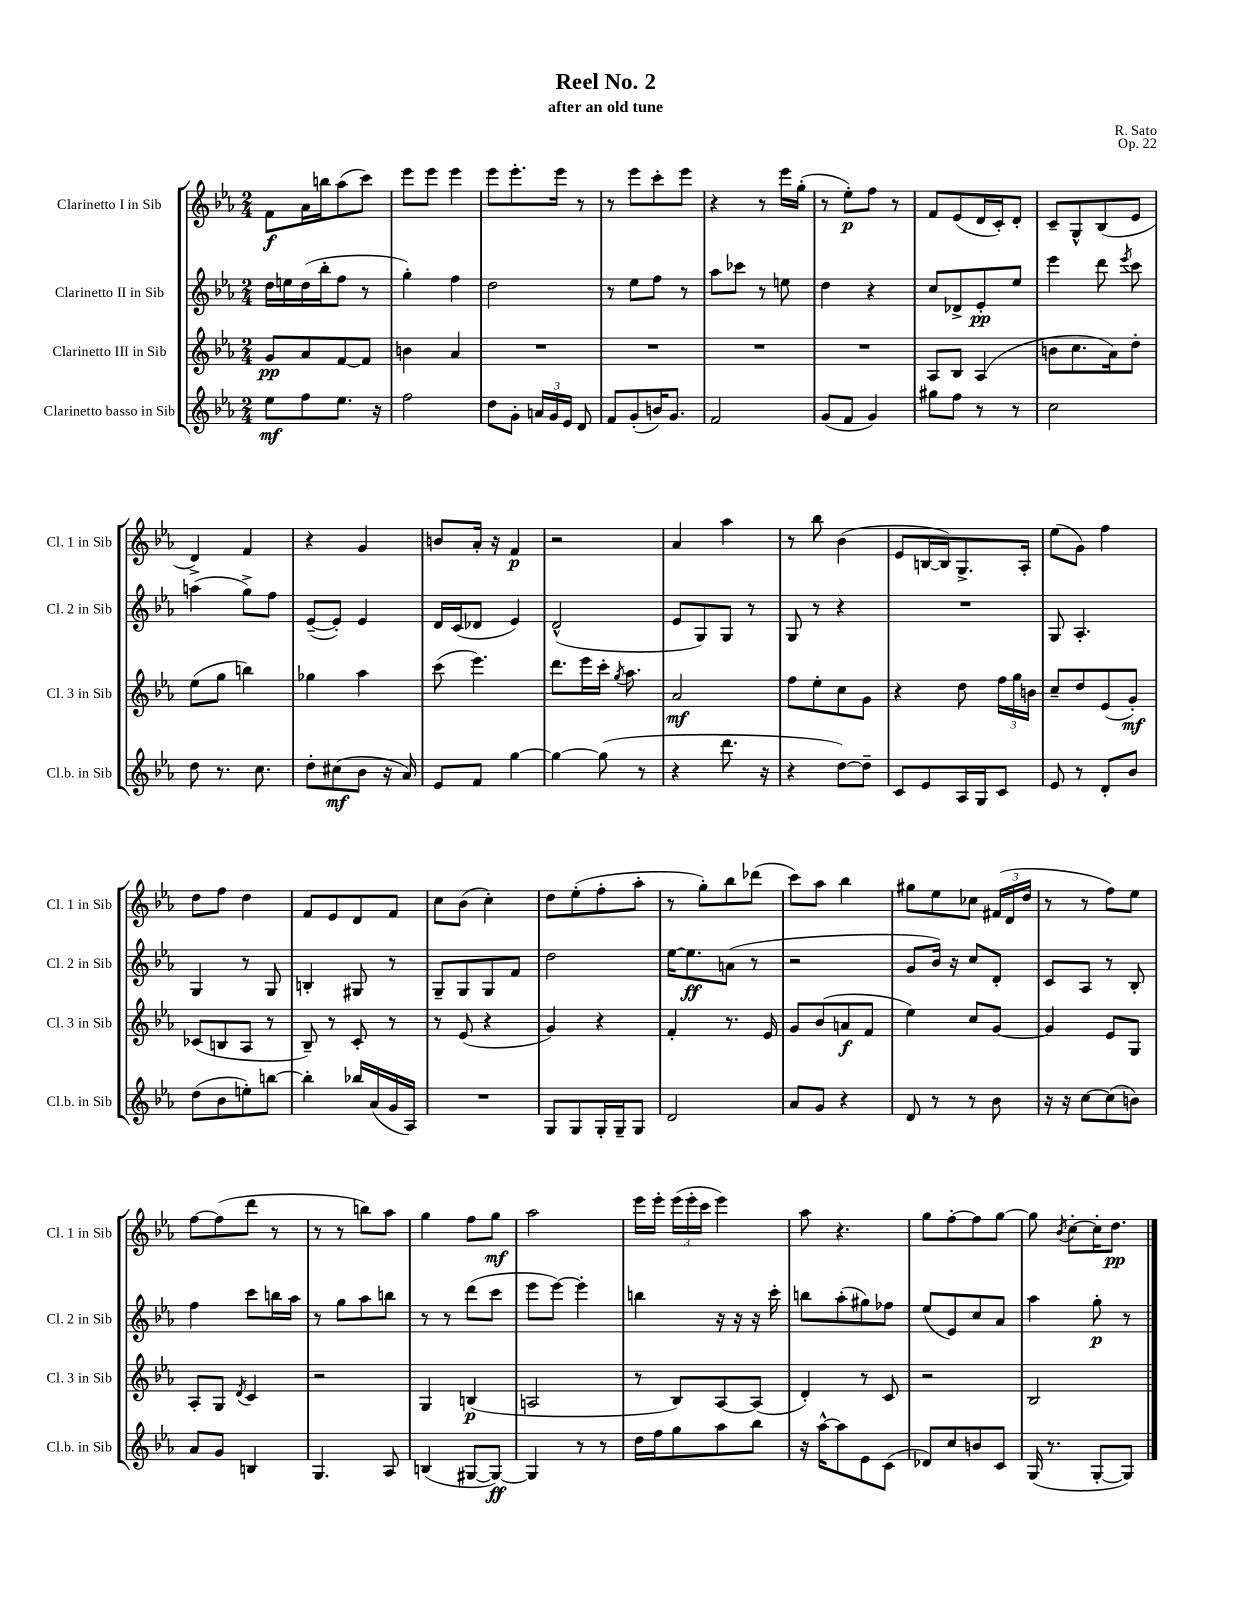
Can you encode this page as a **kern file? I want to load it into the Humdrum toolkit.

**kern	**kern	**kern	**kern
*staff4	*staff3	*staff2	*staff1
*clefG2	*clefG2	*clefG2	*clefG2
*k[b-e-a-]	*k[b-e-a-]	*k[b-e-a-]	*k[b-e-a-]
*M2/4	*M2/4	*M2/4	*M2/4
8ee-\L	8g/L	16dd\LL	8f\L
.	.	16ee\	.
8ff\	8a-/	(16dd\	16a-\L
.	.	16bb-'\J	16bb\J
8.ee-\J	[8f/	8ff\J	(8aa-\
.	8f/]J	8r	8ccc\J)
16r	.	.	.
=	=	=	=
2ff\	4b\	4gg'\)	8eee-\L
.	.	.	8eee-\J
.	4a-/	4ff\	4eee-\
=	=	=	=
8dd\L	2r	2dd\	8eee-\L
8g'\J	.	.	8.eee-'\
24a/LL	.	.	.
24g/	.	.	.
.	.	.	16eee-\Jk
24e-/JJ	.	.	.
8d/	.	.	8r
=	=	=	=
8f/L	2r	8r	8r
(8g'/	.	8ee-\L	8eee-\L
16b/K)	.	8ff\J	8ccc'\
8.g/J	.	.	.
.	.	8r	8eee-\J
=	=	=	=
2f/	2r	8aa-\L	4r
.	.	8ccc-\J	.
.	.	8r	8r
.	.	8ee\	16eee-\LL
.	.	.	(16gg'\JJ
=	=	=	=
(8g/L	2r	4dd\	8r
8f/J	.	.	8ee-'\L)
4g/)	.	4r	8ff\J
.	.	.	8r
=	=	=	=
8gg#\L	8A-/L	8cc/L	8f/L
8ff\J	8B-/J	8d-^/	(8e-/
8r	(4A-/	8e-'/	16d/L
.	.	.	16c'/J)
8r	.	8ee-/J	8d'/J
=	=	=	=
2cc\	8b\L	4eee-\	8c~/L
.	8.cc\	.	8G^^/
.	.	8ddd\	(8B-/
.	16a-\k)	.	.
.	.	8qeee-/	.
.	8dd'\J	8ccc\	8e-/J
=	=	=	=
8dd\	(8ee-\L	(4aa\	4d^/)
8.r	8gg\J	.	.
.	4bb\)	8gg^\L)	4f/
8.cc\	.	.	.
.	.	8ff\J	.
=	=	=	=
8dd'\L	4gg-\	([8e-~/L	4r
(8cc#\	.	8e-'/]J)	.
8b-\J	4aa-\	4e-/	4g/
16r	.	.	.
16a-/)	.	.	.
=	=	=	=
8e-/L	(8ccc\	16d/LL	8b/L
.	.	(16c/J	.
8f/J	4.eee-\)	8d-/J	16a-'/Jk
.	.	.	16r
[4gg\	.	4e-/)	4f/
=	=	=	=
4gg\_	8.ddd\L	(2d^^/	2r
.	16eee-\L	.	.
(8gg\]	16ccc'\JJ	.	.
.	8qgg/	.	.
.	8.aa-\	.	.
8r	.	.	.
=	=	=	=
4r	2a-/	8e-/L	4a-/
.	.	8G/)	.
8.ddd\	.	8G/J	4aa-\
.	.	8r	.
16r	.	.	.
=	=	=	=
4r	8ff\L	8G/	8r
.	8ee-'\	8r	8bb-\
[8dd\L)	8cc\	4r	(4b-\
8dd~\]J	8g\J	.	.
=	=	=	=
8c/L	4r	2r	8e-/L
8e-/	.	.	[16B/L
.	.	.	16B/]J)
16A-/L	8dd\	.	8.G^/
16G/J	.	.	.
8c/J	24ff\LL	.	.
.	24gg\	.	.
.	.	.	16A-'/Jk
.	24b\JJ	.	.
=	=	=	=
8e-/	8cc~/L	8G/	(8ee-\L
8r	8dd/	4.A-'/	8g\J)
8d'/L	(8e-/	.	4ff\
8b-/J	8g'/J)	.	.
=	=	=	=
(8dd\L	(8c-/L	4G/	8dd\L
8b-\	8B/	.	8ff\J
8ee'\)	8A-/J	8r	4dd\
[8bb\J	8r	8G/	.
=	=	=	=
4bb'\]	8B-~/)	4B'/	8f/L
.	8r	.	8e-/
16bb-/LL	8c'/	8G#/	8d/
(16a-/	.	.	.
16g/	8r	8r	8f/J
16A-/JJ)	.	.	.
=	=	=	=
2r	8r	8G~/L	8cc\L
.	(8e-/	8G/	(8b-\J
.	4r	8G/	4cc'\)
.	.	8f/J	.
=	=	=	=
8G/L	4g/)	2dd\	8dd\L
8G/	.	.	(8ee-'\
16G'/L	4r	.	8ff'\
16G~/J	.	.	.
8G/J	.	.	8aa-'\J
=	=	=	=
2d/	4f'/	[16ee-\LK	8r
.	.	8.ee-\]	.
.	.	.	8gg'\L)
.	8.r	(8a\J	8bb-\
.	.	8r	(8ddd-\J
.	16e-/	.	.
=	=	=	=
8a-/L	8g/L	2r	8ccc\L)
8g/J	(8b-/	.	8aa-\J
4r	8a/	.	4bb-\
.	8f/J	.	.
=	=	=	=
8d/	4ee-\)	8g/L	8gg#\L
8r	.	16b-/Jk)	8ee-\
.	.	16r	.
8r	8cc/L	8cc/L	8cc-\J
8b-\	[8g/J	8d'/J	(24f#/LL
.	.	.	24d/
.	.	.	24dd/JJ
=	=	=	=
16r	4g/]	8c/L	8r
16r	.	.	.
[8cc\L	.	8A-/J	8r
(8cc\]	8e-/L	8r	8ff\L)
8b\J)	8G/J	8B-'/	8ee-\J
=	=	=	=
8a-/L	8A-'/L	4ff\	[8ff\L
8g/J	8G/J	.	(8ff\]
.	8qd/	.	.
4B/	4c/	8ccc\L	8ddd\J
.	.	16bb\L	8r
.	.	16aa-\JJ	.
=	=	=	=
4.G/	2r	8r	8r
.	.	8gg\L	8r
.	.	8aa-\	8bb\L)
8A-/	.	8bb\J	8aa-\J
=	=	=	=
(4B/	4G/	8r	4gg\
.	.	8r	.
[8G#/L	(4B/	(8ddd\L	8ff\L
8G#/_J)	.	8ccc\J	8gg\J
=	=	=	=
4G#/]	2A/	8eee-\L	2aa-\
.	.	[8eee-\J)	.
8r	.	4eee-'\]	.
8r	.	.	.
=	=	=	=
16dd\LL	8r	4bb\	16eee-\LL
16ff\J	.	.	16eee-'\JJ
8gg\	8B-/L)	.	(24eee-\LL
.	.	.	24eee-'\
.	.	.	24ccc\JJ
8aa-\	[8A-/	16r	4eee-\)
.	.	16r	.
8bb-\J	(8A-/]J	16r	.
.	.	16ccc'\	.
=	=	=	=
16r	4d'/)	8bb\L	8aa-\
[16aa-^^\LK	.	.	.
8aa-\]	.	(8aa-'\	4.r
8e-\	8r	8gg#\)	.
(8c\J	8c/	8ff-\J	.
=	=	=	=
8d-/L)	2r	(8ee-/L	8gg\L
8cc/	.	8e-/)	[8ff'\
8b/	.	8cc/	8ff\]
8c/J	.	8a-/J	[8gg\J
=	=	=	=
(16G/	2B-/	4aa-\	8gg\]
8.r	.	.	.
.	.	.	8qb-/
.	.	.	[8cc'\L
[8G'/L	.	8gg'\	16cc'\]K
.	.	.	8.dd\J
8G/]J)	.	8r	.
==	==	==	==
*-	*-	*-	*-
